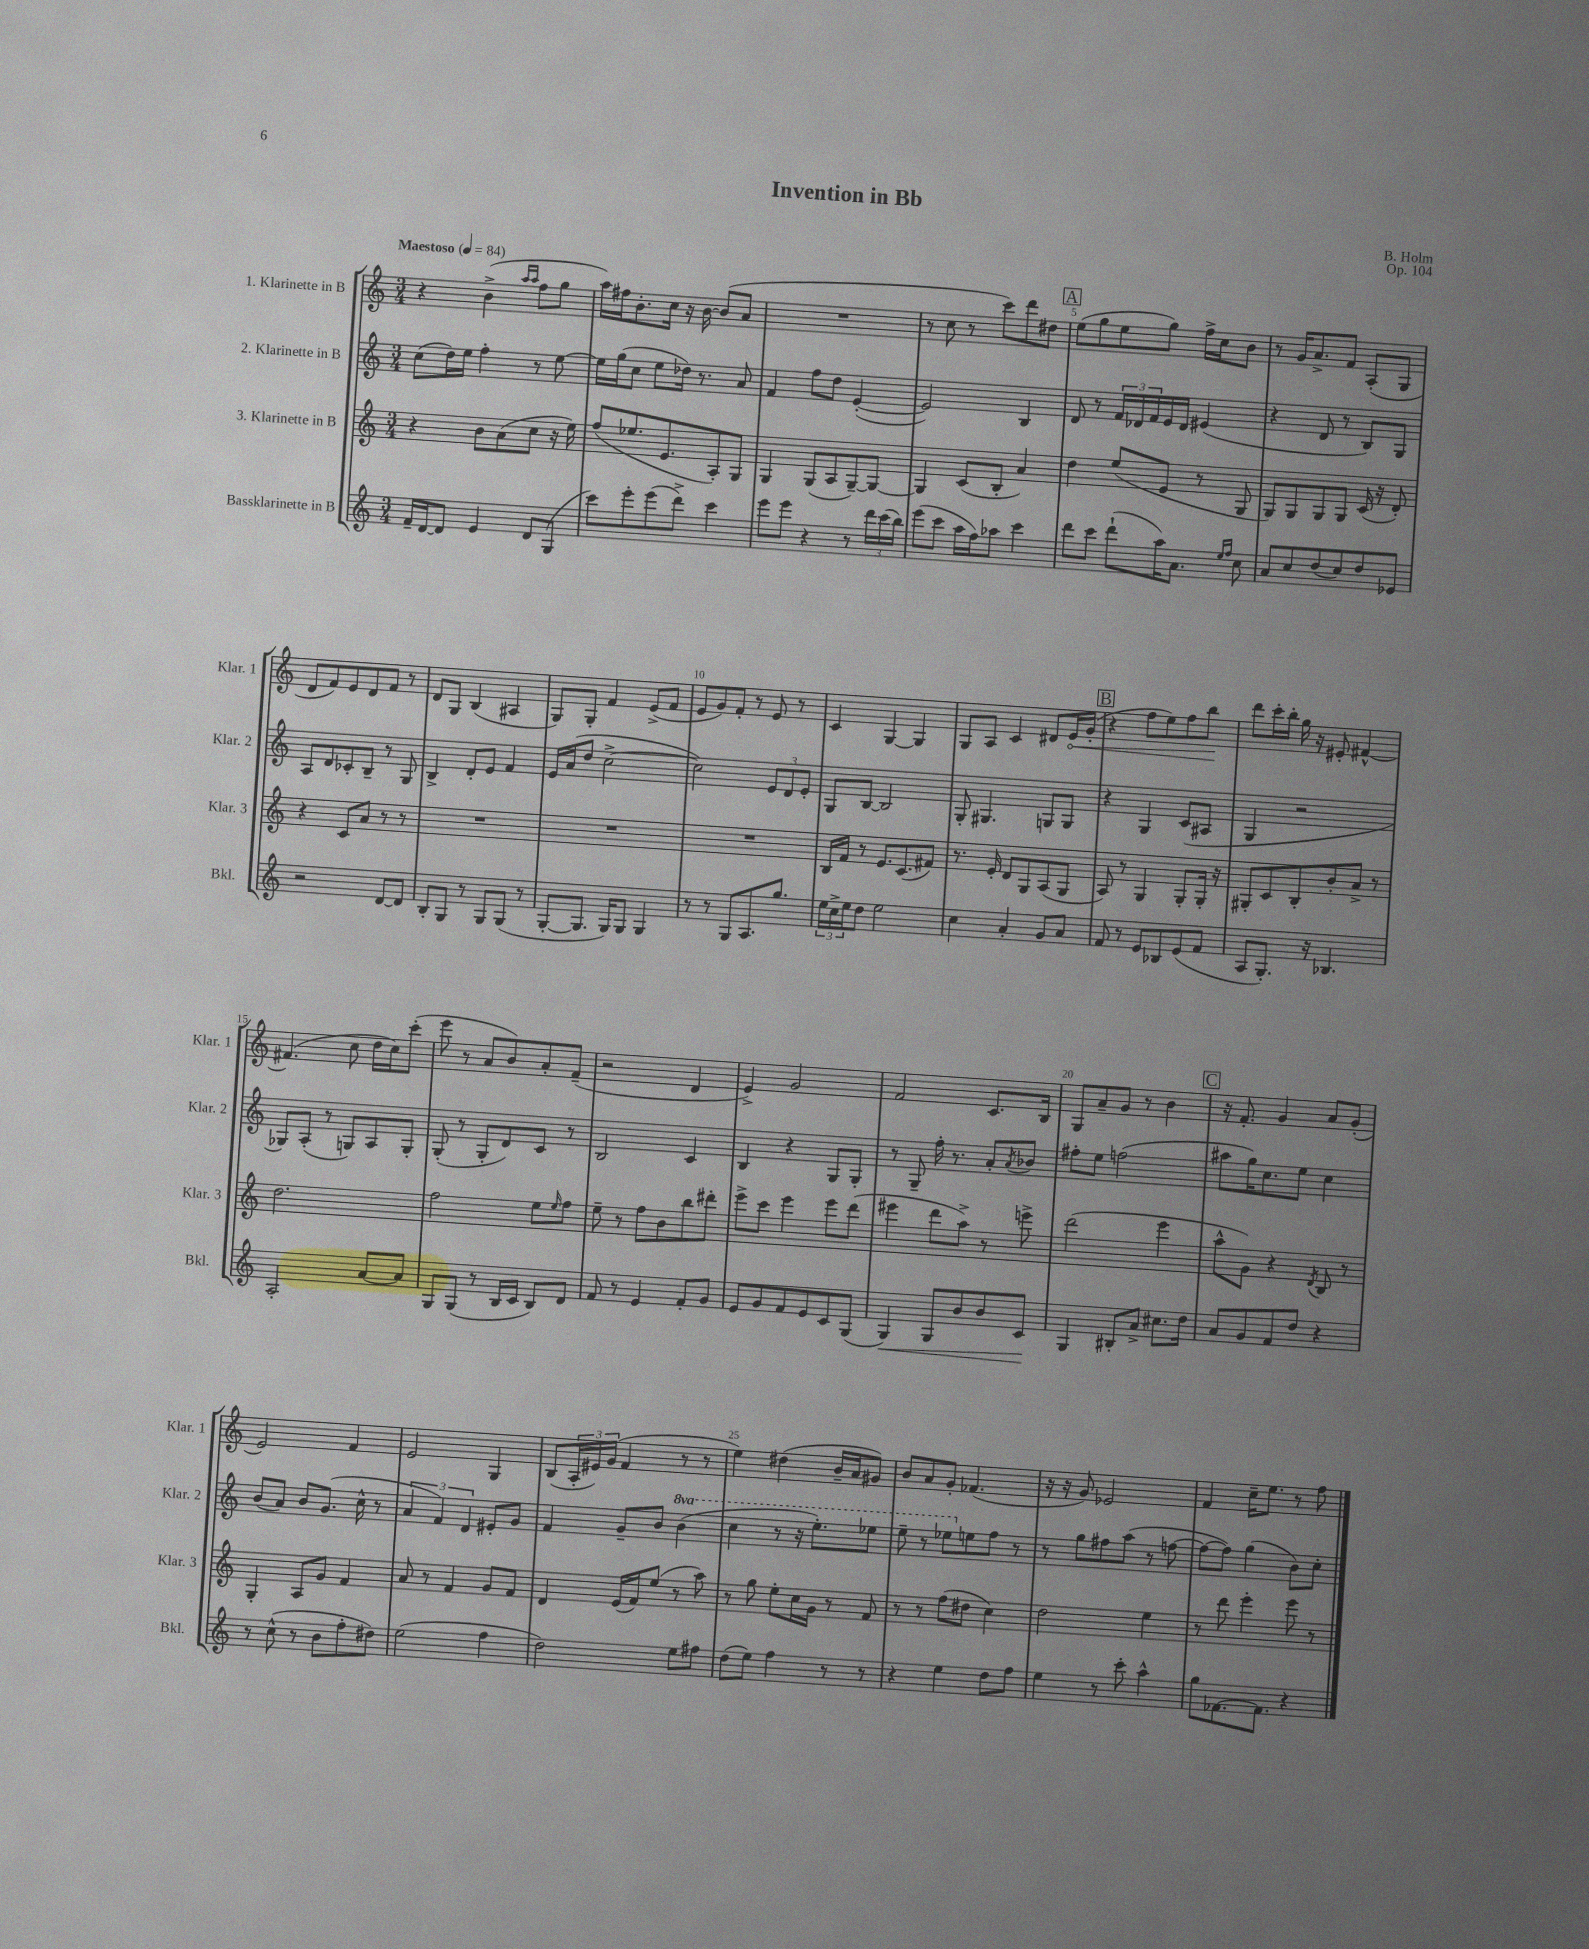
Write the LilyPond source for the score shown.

\header { title = "Invention in Bb" composer = "B. Holm" opus = "Op. 104" }
<<
\new StaffGroup <<
\new Staff = "s0" \with { instrumentName = "1. Klarinette in B" shortInstrumentName = "Klar. 1" } {
    \clef treble \key c \major \numericTimeSignature \time 3/4 \tempo "Maestoso" 4 = 84
    r4 b'4->( \grace { a''16 a''16 } f''8 g''8 |
    a''16) fis''16 b'8.-. c''16 r16 b'16~ b'8( a'8 |
    R2. |
    r8 c''8 r8 c'''8) d'''8 dis''8 |
    \mark \markup { \box "A" } e''8( g''8 e''8 g''8) f''16-> c''16 b'8 |
    r8 g'16 a'8.-> f'8 a8-.( g8 |
    d'8 f'8) e'8 d'8 f'8 r8 |
    d'8 g8 b4( ais4 |
    g8) g8-. f'4 e'8->( f'8 |
    e'8 g'8) f'8-. r8 e'8 r8 |
    c'4 g4~ g4 |
    g8 a8 c'4 dis'8 \once \override Hairpin.circled-tip = ##t e'16\< g'16-.( |
    \mark \markup { \box "B" } r4 f''8 e''8) f''8 b''8\! |
    d'''8 c'''16-. b''16-. g''16 r16 eis'8-. fis'4~-^ |
    fis'4.( c''8 d''16 c''16) c'''8-.( |
    e'''8 r8 a'8 b'8) a'8-. f'8--( |
    r2 d'4 |
    e'4->) g'2 |
    f'2 c'8. b16 |
    g8 a'8-- g'8 r8 b'4 |
    \mark \markup { \box "C" } r16 f'8.-. g'4 a'8 g'8-.( |
    e'2) f'4 |
    e'2 g4 |
    b8( \tuplet 3/2 { a16-. eis'16) g'16( } f'4 r8 r8 |
    e''4) dis''4( b'16-- a'16 gis'8) |
    b'8 a'8 g'8-. fes'4.( |
    r16 r16 g'8) ees'2 |
    f'4 c''16-- e''8. r8 f''8 \bar "|." |
}
\new Staff = "s1" \with { instrumentName = "2. Klarinette in B" shortInstrumentName = "Klar. 2" } {
    \clef treble \key c \major \numericTimeSignature \time 3/4 \set Staff.ottavationMarkups = #ottavation-simple-ordinals
    c''8( d''16) e''16 f''4-. r8 e''8~ |
    e''16 g''16( c''8 e''8 des''16) r8. a'8 |
    f'4 f''8 d''8 e'4~-.( |
    e'2) b4 |
    \mark \markup { \box "A" } d'8 r8 \tuplet 3/2 { f'16 des'16 f'16 } e'16 des'16 eis'4( |
    r4 d'8 r8 b8) g8 |
    a8 d'8 ces'8-. b8-- r8 g8 |
    b4-> d'8-. e'8 f'4 |
    e'16 a'16( d''8 c''2~-> |
    c''2) \tuplet 3/2 { e'8 d'8 e'8-. } |
    g8 b8~ b2 |
    g8-. gis4. g8 g8 |
    \mark \markup { \box "B" } r4 g4 c'8( ais8 |
    g4 r2 |
    ges8) a8-.( r8 g8) a8 g8-. |
    g8-.( r8 g8-. d'8) c'8 r8 |
    b2 c'4 |
    b4 r4 g8 g8-. |
    r8 g8-- f''16-. r8. a'8-. \acciaccatura { a'8 } bes'8 |
    fis''8-. e''8 f''2( |
    \mark \markup { \box "C" } ais''8 g''16) c''8. e''8 c''4 |
    b'8( a'8) b'8 g'8.( c''16-^ r8 |
    \tuplet 3/2 { a'4 f'4) d'4 } eis'8-. g'8 |
    f'4 g'8-- b'8 \ottava #1 b''4( |
    c'''4 r8 r16 e'''8.-.) ees'''8 |
    e'''8-- r8 ees'''8 \ottava #0 e''!8 f''8 r8 |
    r8 g''8 fis''8 a''8( r8 f''8~ |
    f''8~ f''8) g''4( b'8) c''8-. \bar "|." |
}
\new Staff = "s2" \with { instrumentName = "3. Klarinette in B" shortInstrumentName = "Klar. 3" } {
    \clef treble \key c \major \numericTimeSignature \time 3/4
    r4 b'8 a'8( c''8 r16 e''16) |
    f''8( ees''8. e'8. a8-.) g8 |
    g4 g8( a8 g8~--) g8~ |
    g4 c'8( b8-. a'4) |
    \mark \markup { \box "A" } d''4 e''8( e'8 r8 g8 |
    g8) g8 g8 g8 c'16( r16 d'8-.) |
    r4 c'8 a'8 r8 r8 |
    R2. |
    R2. |
    R2. |
    b16 f'16 r8 e'8. c'8.( fis'8) |
    r8. e'16-. d'8 g8 a8( g8 |
    \mark \markup { \box "B" } a8) r8 g4 g8-. g16-. r16 |
    gis8-. c'8 b8-. b'8-. a'8-> r8 |
    d''2. |
    f''2 e''8 \grace { e''16 } f''8 |
    e''8-- r8 f''8 b'8 b''8 dis'''8-. |
    e'''8-> c'''8 e'''4 e'''8 d'''8( |
    eis'''4 d'''8 a''8->) r8 e'''8-> |
    d'''2( e'''4 |
    \mark \markup { \box "C" } a''8-^ g'8) r4 \acciaccatura { d'8 } b8 r8 |
    g4-. a8 g'8 f'4 |
    a'8 r8 f'4 g'8 f'8 |
    d'4 e'16( f'16) e''8( r8 a''8) |
    r8 g''8 e''8-. c''16 g'16 r8 f'8 |
    r8 r8 f''8( dis''8 c''4) |
    d''2 e''4 |
    r8 d'''8 e'''4-. e'''8 r8 \bar "|." |
}
\new Staff = "s3" \with { instrumentName = "Bassklarinette in B" shortInstrumentName = "Bkl." } {
    \clef treble \key c \major \numericTimeSignature \time 3/4
    f'16-- d'16~ d'8 e'4 d'8 g8( |
    c'''8) e'''8-. e'''8( d'''8->) c'''4 |
    e'''8 e'''8 r4 r8 \tuplet 3/2 { d'''16 c'''16( b''16) } |
    e'''8( c'''8 a''16 f''16) aes''8 c'''4 |
    \mark \markup { \box "A" } d'''8 c'''8 d'''8-!( a''16) a'8. \grace { e''16 f''16 } c''8 |
    a'8 c''8 d''8( c''8) d''8 ees'8 |
    r2 d'8~ d'8 |
    b8-. g8 r8 g8 g8( r8 |
    g8~-. g8. g16) g8 g4 |
    r8 r8 g8 a8. g''8. |
    \tuplet 3/2 { e''16 c''16-> e''16 } d''8 e''2 |
    c''4 a'4-. g'8 a'8 |
    \mark \markup { \box "B" } f'8 r8 e'8 bes8 e'8( f'8 |
    a8 g8.-.) r16 bes4. |
    a2-. a'8~ a'8 |
    g8 g8( r8 b16 c'16 b8) d'8 |
    f'8 r8 e'4 f'8-. g'8 |
    e'8 g'8 f'8 e'8 c'8 g8( |
    g4\<) g8 b'8 b'8 c'8\! |
    g4 bis8-. a'8-> cis''8. d''16 |
    \mark \markup { \box "C" } a'8 g'8 f'8 d''8 r4 |
    r8 c''8-^( r8 b'8 f''8-. dis''8) |
    e''2( f''4 |
    d''2) e''8 fis''8 |
    d''8( e''8) f''4 r8 r8 |
    r4 e''4 d''8 f''8 |
    e''4 r8 c'''8-. a''4-^ |
    g''8 fes'8.~ fes'8. r4 \bar "|." |
}
>>
>>
\layout { \context { \Score \override BarNumber.break-visibility = ##(#f #t #t) barNumberVisibility = #(every-nth-bar-number-visible 5) } }
